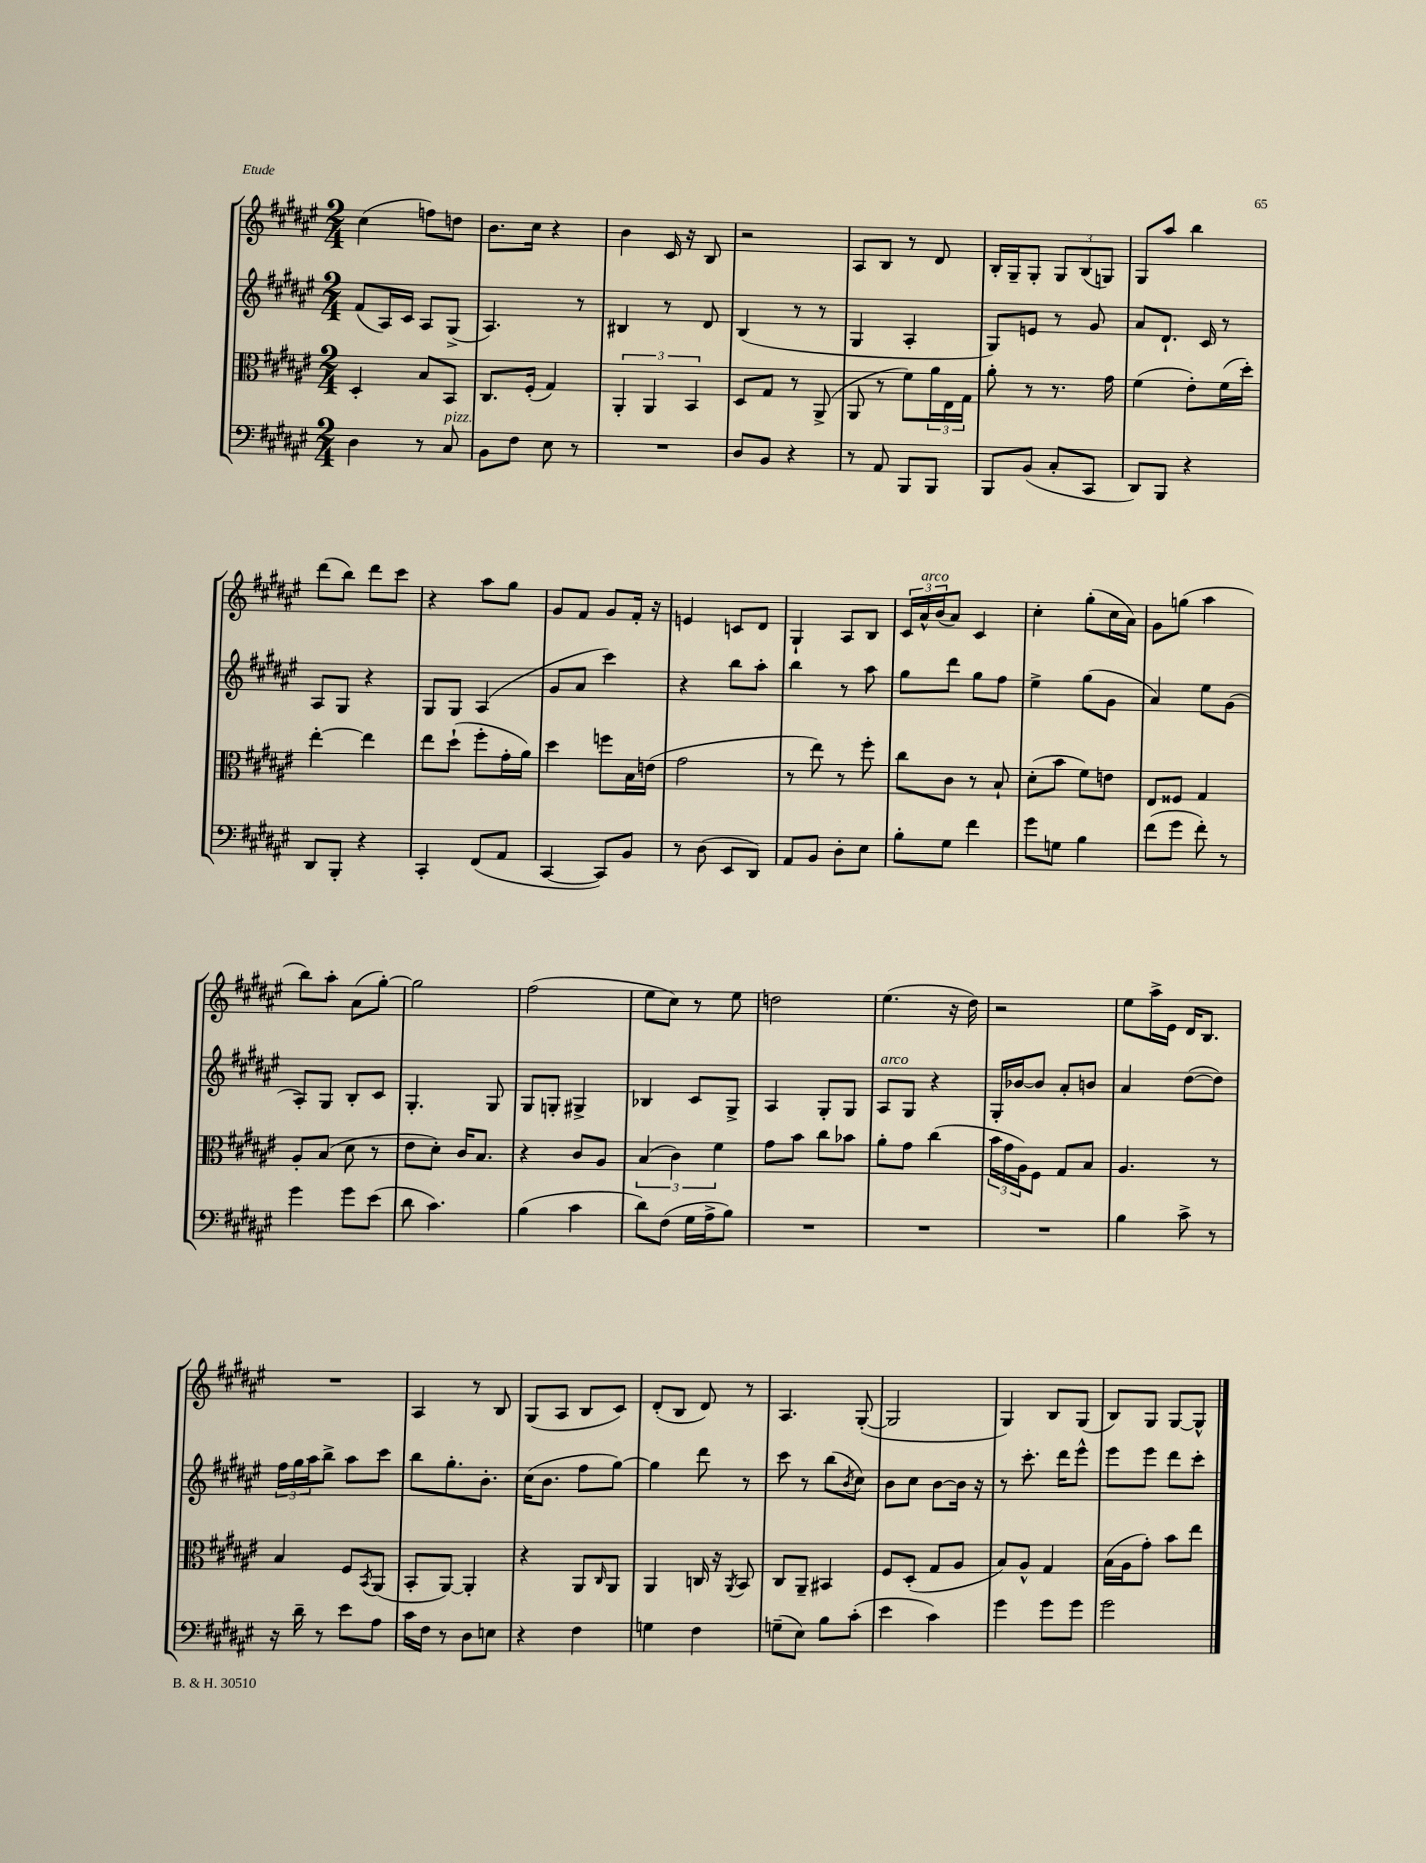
<<
\new StaffGroup <<
\new Staff = "s0" {
    \clef treble \key fis \major \numericTimeSignature \time 2/4
    cis''4( f''8) d''8 |
    b'8. cis''16 r4 |
    b'4 cis'16 r16 b8 |
    r2 |
    ais8 b8 r8 dis'8 |
    b16-. gis16-- gis8-. \tuplet 3/2 { gis8 b8( g8) } |
    gis8 ais''8 b''4 |
    dis'''8( b''8) dis'''8 cis'''8 |
    r4 ais''8 gis''8 |
    gis'8 fis'8 gis'8 fis'16-. r16 |
    e'4 c'8 dis'8 |
    gis4-! ais8 b8 |
    \tuplet 3/2 { cis'16 ais'16-^^\markup { \italic "arco" } b'16( } ais'8) cis'4 |
    cis''4-. gis''8-.( cis''16 ais'16) |
    gis'8 g''8( ais''4 |
    b''8) ais''8-. ais'8( gis''8~-.) |
    gis''2 |
    fis''2( |
    eis''8 cis''8) r8 eis''8 |
    d''2 |
    eis''4.( r16 dis''16) |
    r2 |
    eis''8 ais''16-> eis'16 dis'16 b8. |
    R2 |
    ais4 r8 b8 |
    gis8( ais8 b8 cis'8) |
    dis'8-.( b8 dis'8) r8 |
    ais4. gis8~-.( |
    gis2 |
    gis4) b8 gis8( |
    b8) gis8 gis8~ gis8-^ \bar "|." |
}
\new Staff = "s1" {
    \clef treble \key fis \major \numericTimeSignature \time 2/4
    fis'8( ais16) cis'16 ais8 gis8->( |
    ais4.) r8 |
    bis4 r8 dis'8 |
    b4( r8 r8 |
    gis4 ais4-. |
    gis8) e'8 r8 gis'8 |
    ais'8 dis'8.-! cis'16 r8 |
    ais8 gis8 r4 |
    gis8 gis8 ais4( |
    gis'8 ais'8 cis'''4) |
    r4 b''8 ais''8-. |
    b''4 r8 ais''8 |
    gis''8 dis'''8 gis''8 fis''8 |
    eis''4-> gis''8( gis'8 |
    ais'4) eis''8 gis'8( |
    ais8-.) gis8 b8-. cis'8 |
    gis4.-. gis8 |
    gis8 g8-. gis4-> |
    bes4 cis'8 gis8-> |
    ais4 gis8-. gis8 |
    ais8^\markup { \italic "arco" } gis8 r4 |
    gis16-. bes'16~ bes'8 ais'8-. b'8 |
    ais'4 dis''8~( dis''8) |
    \tuplet 3/2 { fis''16 gis''16 ais''16 } b''8-> ais''8 cis'''8 |
    b''8 gis''8.-. b'8.-. |
    cis''16( b'8. fis''8 gis''8~) |
    gis''4 dis'''8 r8 |
    cis'''8 r8 b''8( \acciaccatura { b'8 } cis''8) |
    b'8 cis''8 b'8~ b'16 r16 |
    r8 cis'''8.-. dis'''16 eis'''8-^ |
    eis'''8 eis'''8 dis'''8 cis'''8-. \bar "|." |
}
\new Staff = "s2" {
    \clef alto \key fis \major \numericTimeSignature \time 2/4
    dis4-. b8 b,8 |
    cis8. fis16-.( gis4) |
    \tuplet 3/2 { ais,4-. ais,4 b,4 } |
    dis8 gis8 r8 ais,8->( |
    ais,8 r8 fis'8) \tuplet 3/2 { ais'16 eis16 gis16 } |
    ais'8-. r8 r8. gis'16 |
    fis'4( eis'8-.) fis'16( dis''16-.) |
    eis''4~-. eis''4 |
    eis''8 dis''8-!( fis''8-. gis'16-. ais'16) |
    dis''4 f''8 b16 e'16( |
    gis'2 |
    r8 eis''8) r8 fis''8-. |
    cis''8 cis'8 r8 b8-! |
    dis'8-.( b'8 fis'8) e'8 |
    eis8 fisis8 gis4 |
    ais8-. b8( dis'8 r8 |
    eis'8 dis'8-.) cis'16 b8. |
    r4 cis'8 ais8 |
    \tuplet 3/2 { b4( cis'4) fis'4 } |
    gis'8 b'8 cis''8 bes'8 |
    ais'8-. gis'8 cis''4( |
    \tuplet 3/2 { b'16 gis'16 ais16) } fis8 gis8 b8 |
    ais4. r8 |
    b4 fis8 \acciaccatura { b,8 } ais,8( |
    b,8-. ais,8~) ais,4-. |
    r4 ais,8 \grace { cis16 } ais,8 |
    ais,4 c16 r16 \acciaccatura { ais,8 } b,8 |
    cis8 ais,8-- bis,4 |
    fis8 dis8-.( gis8 ais8 |
    b8) ais8-^ gis4 |
    b16( ais16 gis'8-.) b'8 eis''8 \bar "|." |
}
\new Staff = "s3" {
    \clef bass \key fis \major \numericTimeSignature \time 2/4
    dis4 r8 cis8^\markup { \italic "pizz." } |
    b,8 fis8 eis8 r8 |
    R2 |
    dis8 b,8 r4 |
    r8 ais,8 b,,8 b,,8 |
    b,,8 b,8( cis8-. cis,8 |
    dis,8) b,,8 r4 |
    dis,8 b,,8-. r4 |
    cis,4-. fis,8( ais,8 |
    cis,4~ cis,8) b,8 |
    r8 dis8( eis,8 dis,8) |
    ais,8 b,8 dis8-. eis8 |
    b8-. gis8 fis'4 |
    gis'8 g8 b4 |
    fis'8( gis'8 fis'8-.) r8 |
    gis'4 gis'8 eis'8( |
    dis'8 cis'4.) |
    b4( cis'4 |
    dis'8) fis8( gis16 ais16-> b8) |
    R2 |
    R2 |
    R2 |
    b4 cis'8-> r8 |
    r16 dis'16-- r8 eis'8 ais8 |
    cis'16 fis16 r8 dis8 e8 |
    r4 fis4 |
    g4 fis4 |
    g8--( eis8) b8 cis'8-.( |
    eis'4 cis'4) |
    gis'4 gis'8 gis'8 |
    gis'2 \bar "|." |
}
>>
>>
\layout { \context { \Score \remove "Bar_number_engraver" } }
